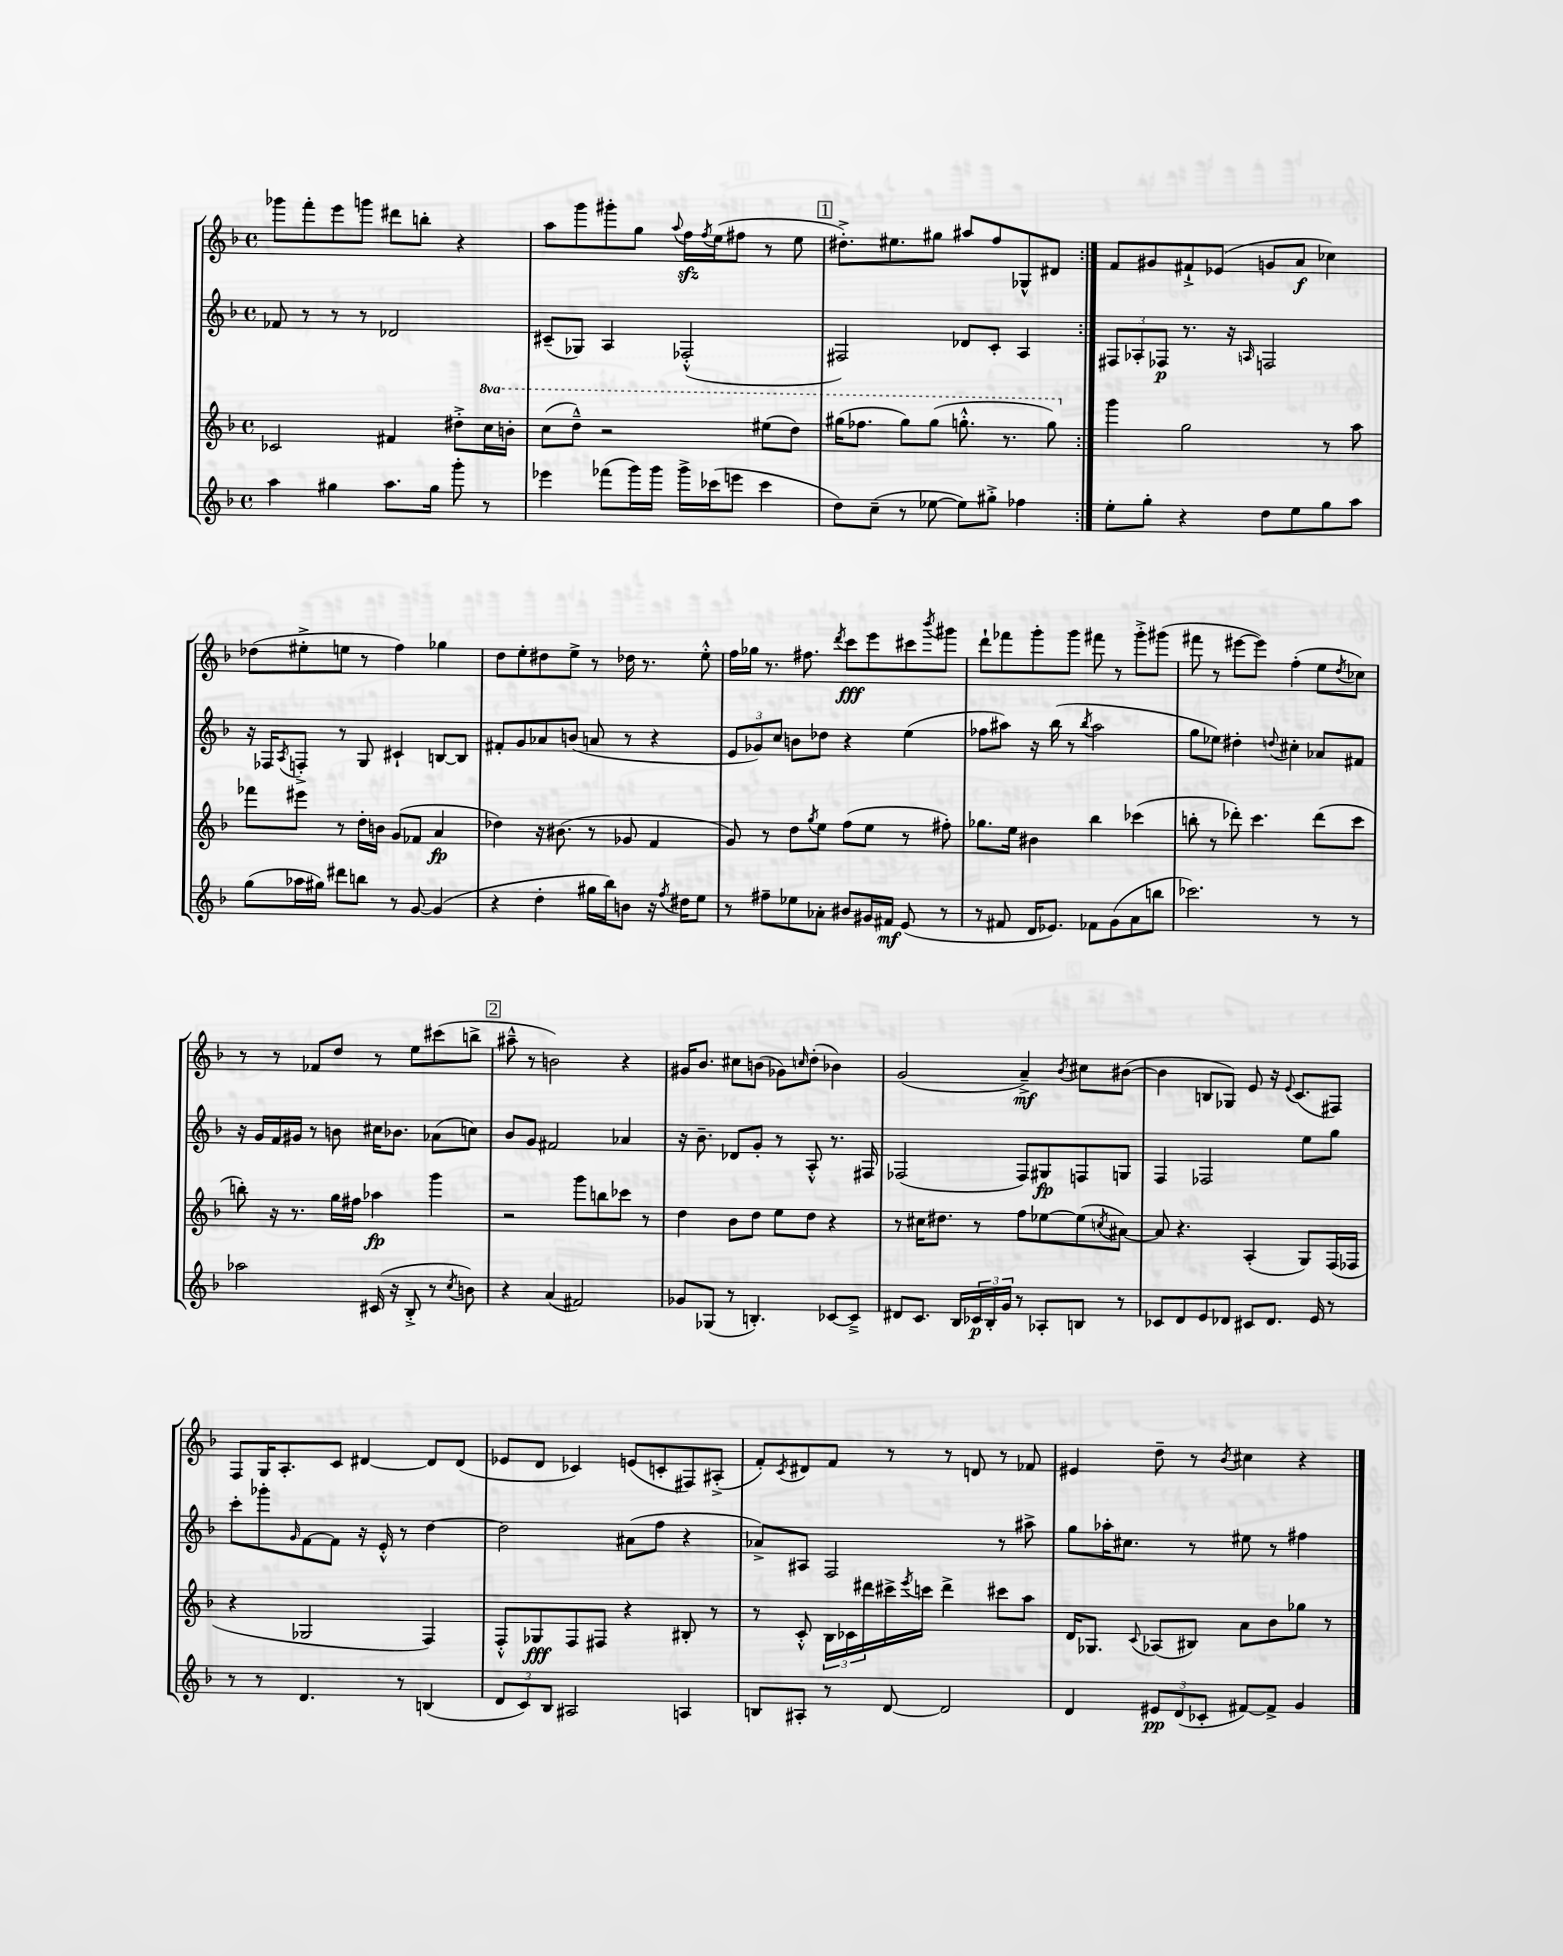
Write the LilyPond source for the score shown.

<<
\new StaffGroup <<
\new Staff = "s0" {
    \clef treble \key f \major \defaultTimeSignature \time 4/4
    \repeat volta 2 { ges'''8 f'''8-. e'''8 g'''8 dis'''8 b''8-. r4 |
    a''8 g'''8 gis'''8-. g''8 \appoggiatura { a''8 } f''16\sfz \acciaccatura { f''8 } e''16( fis''8 r8 e''8 |
    \mark \markup { \box "1" } dis''8.-.->) eis''8. gis''8 ais''8 f''8 ges8-^ dis'8 | }
    f'8 gis'8 fis'8-!-> ees'8( g'8 a'8\f ces''4) |
    des''8( eis''8-.-> e''8 r8 f''4) ges''4 |
    d''8 e''8-. dis''8 e''8-> r8 des''16 r8. e''8-.-^ |
    f''16 ges''16 r8. fis''8. \acciaccatura { d'''8 } c'''8\fff e'''8 cis'''8 \acciaccatura { bes'''8 } gis'''8 |
    d'''8-! fes'''8 g'''8-. g'''8 fis'''8 r8 g'''8-.-> gis'''8( |
    fis'''8 r8 eis'''8~ eis'''8) f''4-.( e''8 \acciaccatura { d''8 } ces''8) |
    r8 r8 fes'8 d''8 r8 e''8 cis'''8( b''8-> |
    \mark \markup { \box "2" } ais''8---^ r8 b'2) r4 |
    gis'16 bes'8. cis''8 b'8( ges'8) \grace { c''16 } d''8-.( bes'4) |
    g'2( a'4--->\mf) \acciaccatura { bes'8 } cis''8 bis'8~( |
    bis'4 b8 ges8) e'8 r16 \appoggiatura { e'8 } c'8.( fis8) |
    f8 g16 a8.-. c'8 dis'4~ dis'8 dis'8( |
    ees'8 d'8 ces'4) e'8( c'8-. fis8) ais8-.->( |
    f'8-.) \acciaccatura { c'8 } dis'8 f'8 r8 r8 d'8 r8 fes'8 |
    eis'4 d''8-- r8 \acciaccatura { bes'8 } cis''4 r4 \bar "|." |
}
\new Staff = "s1" {
    \clef treble \key f \major \defaultTimeSignature \time 4/4
    \repeat volta 2 { fes'8 r8 r8 r8 des'2 |
    cis'8--( ges8) a4 fes2-.-^( |
    \mark \markup { \box "1" } fis2) des'8 c'8-. a4 | }
    \tuplet 3/2 { fis8 aes8-. fes8\p } r8. r16 \grace { a16 } f2 |
    r16 fes16 \acciaccatura { a8 } f8-.-> r8 g8 cis'4-! b8~ b8 |
    fis'8-. g'8 aes'8 b'8( a'8 r8 r4 |
    \tuplet 3/2 { e'8 ges'8) c''8 } b'8 des''8 r4 e''4( |
    fes''8 ais''8) r16 bes''16( r8 \acciaccatura { bes''8 } ais''2 |
    g''8 ees''8) dis''4-. \appoggiatura { d''8 } cis''4-. aes'8 fis'8 |
    r16 g'16 f'16 gis'16 r8 b'8 cis''16 bes'8. aes'8( c''8) |
    \mark \markup { \box "2" } bes'8 g'8 fis'2 aes'4 |
    r16 bes'8.-- des'8 g'8-. r8 a8-.-^ r8. fis16 |
    fes2( fes8) gis8\fp f8 g8 |
    f4 fes2 e''8 g''8 |
    c'''8-. ges'''8-. \grace { g'16 } f'8~ f'8 r16 e'16-.-^ r8 d''4~ |
    d''2 ais'8( f''8 r4 |
    aes'8->) ais8 f2 r8 ais''8-> |
    g''8 aes''16-. cis''8. r8 eis''8 r8 fis''4 \bar "|." |
}
\new Staff = "s2" {
    \clef treble \key f \major \defaultTimeSignature \time 4/4 \set Staff.ottavationMarkups = #ottavation-simple-ordinals
    \repeat volta 2 { ces'2 fis'4 dis''8-.-> \ottava #1 c'''16 b''16-. |
    c'''8( d'''8---^) r2 eis'''8( d'''8) |
    \mark \markup { \box "1" } gis'''16( fes'''8. gis'''8) gis'''8( g'''8.-.-^ r8. g'''8) \ottava #0 | }
    g'''4 g''2 r8 a''8 |
    fes'''8 eis'''8 r8 d''16-. b'16 g'8( fes'8 a'4\fp |
    des''4) r16 bis'8.( r8 ges'8 f'4 |
    g'8) r8 d''8 \acciaccatura { g''8 } e''8 f''8( e''8 r8 fis''8-.) |
    ges''8. e''16 bis'4 bes''4 ces'''4( |
    b''8-. r8 des'''8-.) c'''4. des'''8( c'''8 |
    b''8-.) r16 r8. g''16 fis''16 aes''4\fp g'''4 |
    \mark \markup { \box "2" } r2 g'''8 b''8 ces'''8 r8 |
    d''4 bes'8 d''8 e''8 d''8 r4 |
    r8 cis''16 dis''8. r8 f''8 ees''8~ ees''8( \acciaccatura { c''8 } ais'8~) |
    ais'8 r4. a4-.( g8) f16( fes16 |
    r4 ges2 f4) |
    f8-.-^ ges8\fff f8 fis8 r4 bis8-. r8 |
    r8 c'8-.-^ \tuplet 3/2 { bes16 ces'16 dis'''16 } cis'''16-> \acciaccatura { e'''8 } c'''16 dis'''4-> cis'''8 a''8 |
    d'16 ges8. \appoggiatura { c'8 } aes8( bis8) a'8 bes'8 ges''8 r8 \bar "|." |
}
\new Staff = "s3" {
    \clef treble \key f \major \defaultTimeSignature \time 4/4
    \repeat volta 2 { a''4 gis''4 a''8. gis''16 g'''8-. r8 |
    ees'''4 fes'''8( g'''16) g'''16 g'''16-> ces'''16( e'''8 ces'''4 |
    \mark \markup { \box "1" } d''8) c''8--( r8 ees''8~ ees''8) gis''8-.-> fes''4 | }
    e''8-. g''8-. r4 d''8 e''8 g''8 a''8 |
    g''8( aes''16 gis''16) dis'''8 b''8 r8 g'8~ g'4( |
    r4 d''4-. gis''16 bes''16) b'8 r16 \acciaccatura { f''8 } dis''16 e''8 |
    r8 fis''8-- ees''8 aes'8-. bis'8 gis'16 fis'16\mf e'8( r8 |
    r8 fis'8 d'16 ees'8.) fes'8 g'8( a'8 b''8 |
    ces'''2.) r8 r8 |
    aes''2 cis'16( r16 bes8-.-> r8 \acciaccatura { c''8 } b'8) |
    \mark \markup { \box "2" } r4 a'4( fis'2) |
    ges'8 ges8( r8 b4.-.) ces'8~ ces'8---> |
    dis'8 c'8. bes16 \tuplet 3/2 { ces'16\p bes16-. g'16 } r8 aes8-. b8 r8 |
    ces'8 d'8 e'8 des'8 cis'8 des'8. e'16 r8 |
    r8 r8 d'4. r8 b4( |
    \tuplet 3/2 { d'8 c'8) bes8 } ais2 a4 |
    b8 ais8-. r8 d'8~ d'2 |
    d'4 \tuplet 3/2 { eis'8\pp d'8( ces'8-. } fis'8~) fis'8-> g'4 \bar "|." |
}
>>
>>
\layout { \context { \Score \remove "Bar_number_engraver" } }
